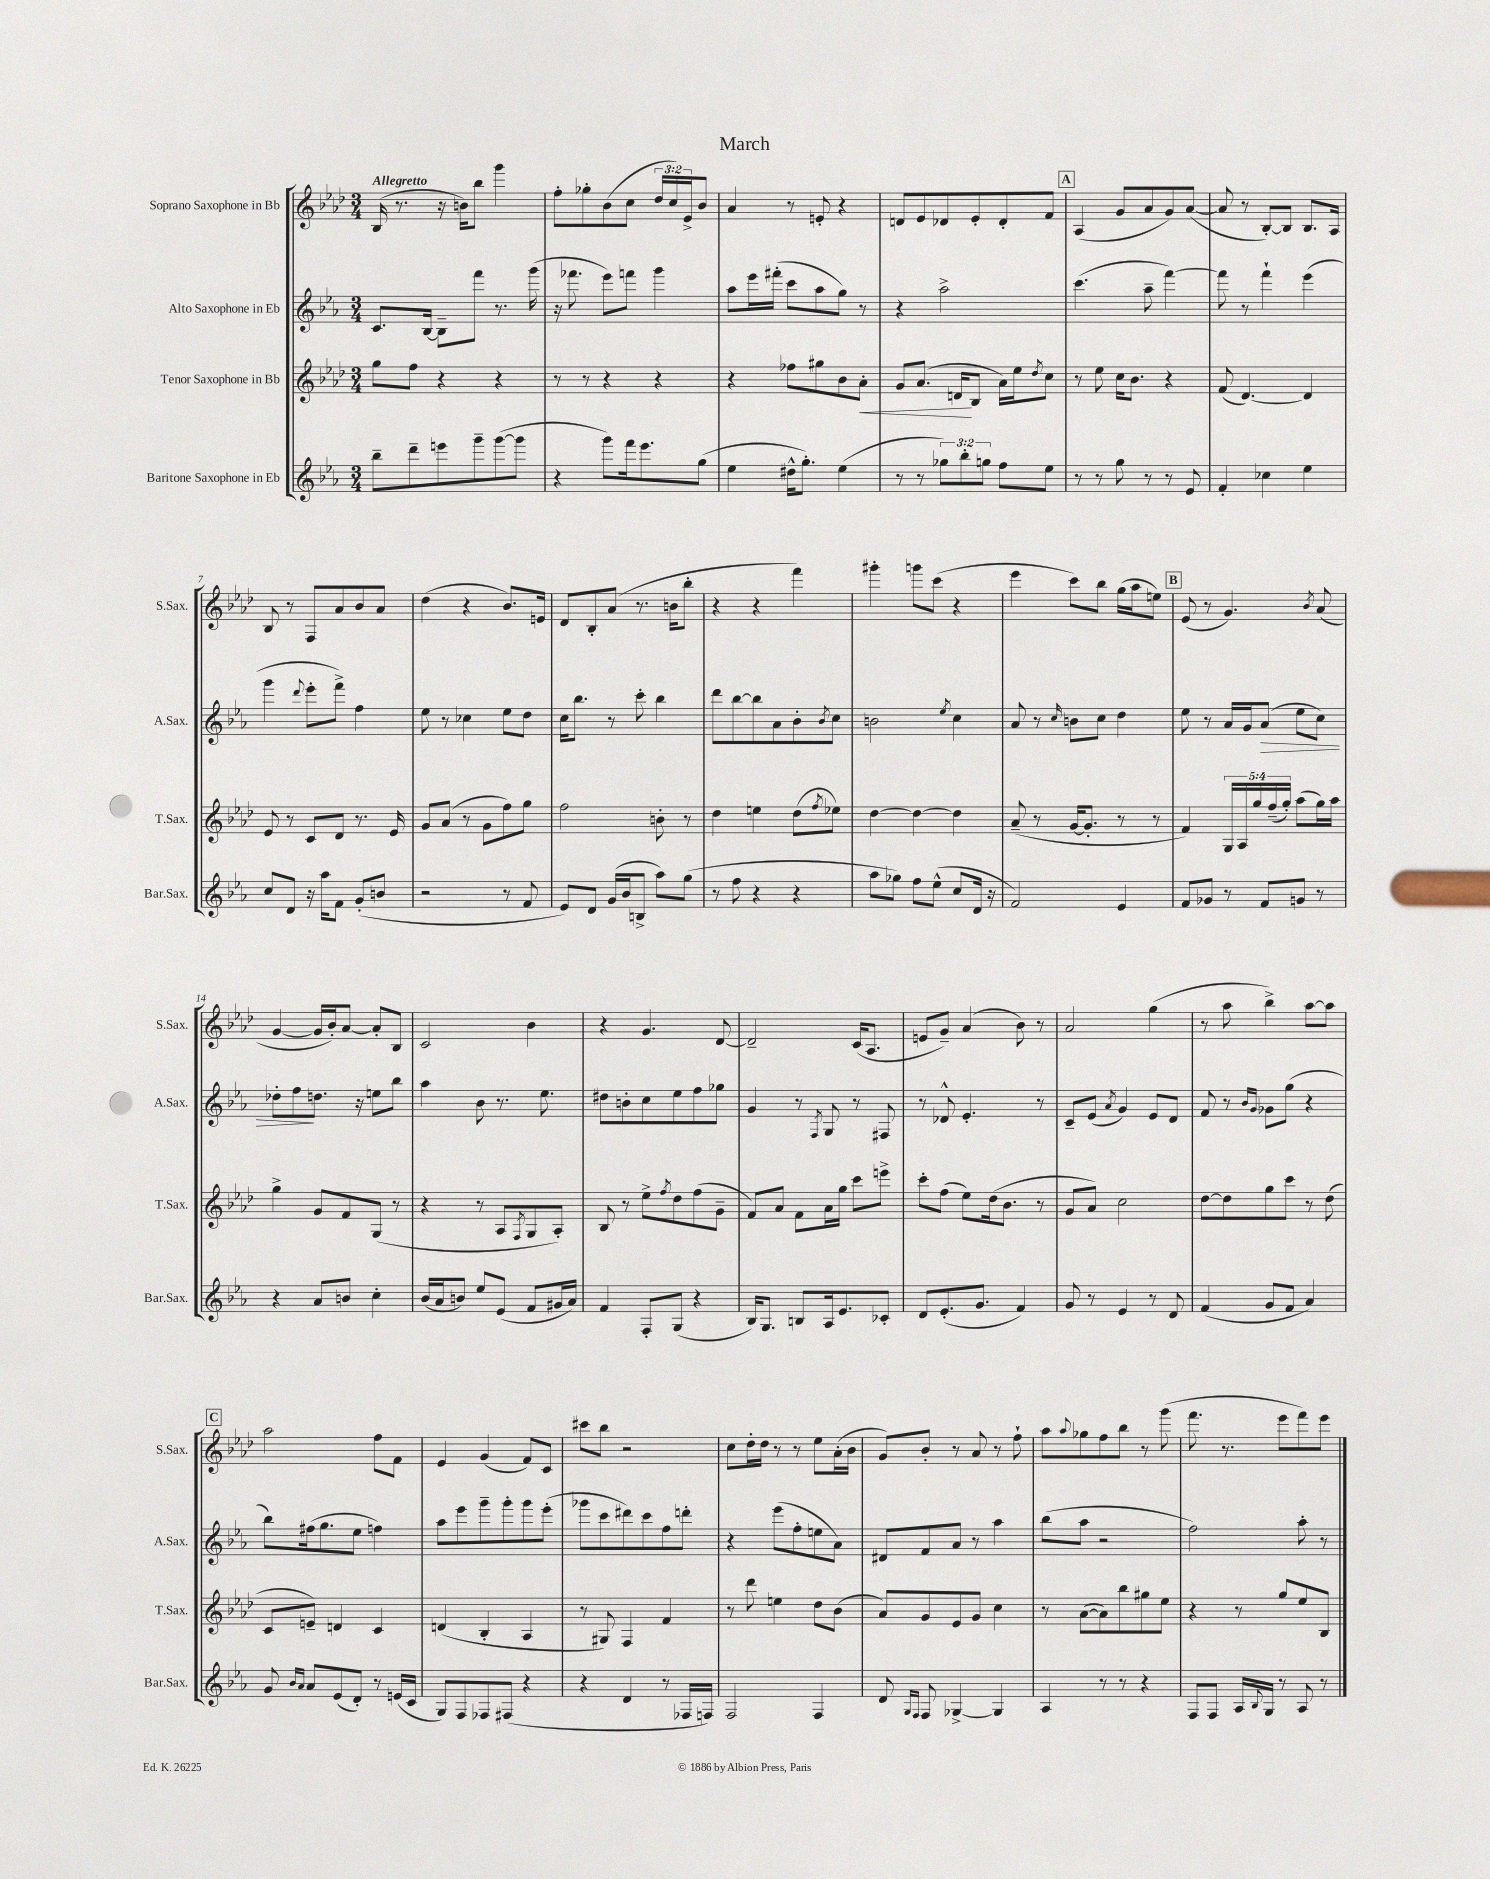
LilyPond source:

\header { title = "March" }
<<
\new StaffGroup <<
\new Staff = "s0" \with { instrumentName = "Soprano Saxophone in Bb" shortInstrumentName = "S.Sax." } {
    \clef treble \key aes \major \numericTimeSignature \time 3/4 \override Staff.TupletNumber.text = #tuplet-number::calc-fraction-text \tempo "Allegretto"
    bes16( r8. r16 b'16) bes''8 g'''4 |
    f''8-. ges''8-. bes'8( c''8 \tuplet 3/2 { des''16 c''16) ees'16-> } bes'8 |
    aes'4 r8 e'8-. r4 |
    d'8 ees'8 des'8 ees'8-. des'8-. f'8 |
    \mark \markup { \box "A" } aes4( g'8 aes'8 g'8) aes'8~( |
    aes'8 r8 bes8~-.) bes8 bes8. aes16 |
    bes8 r8 f8 aes'8 bes'8 aes'8 |
    des''4( r4 bes'8.) e'16 |
    des'8 bes8-. aes'8( r8. b'16 bes''8-. |
    r4 r4 f'''4) |
    gis'''4-. g'''8 c'''8( r4 |
    ees'''4 c'''8) bes''8 g''16( aes''16 e''8) |
    \mark \markup { \box "B" } ees'8( r8 g'4.) \acciaccatura { bes'8 } aes'8( |
    g'4~ g'16 bes'16-.) aes'8~ aes'8-. bes8 |
    c'2 bes'4 |
    r4 g'4. des'8~ |
    des'2-- c'16( aes8. |
    e'8 g'8--) aes'4( bes'8) r8 |
    aes'2 g''4( |
    r8 aes''8 bes''4->) aes''8~ aes''8 |
    \mark \markup { \box "C" } aes''2 f''8 f'8 |
    ees'4 g'4( f'8) c'8 |
    cis'''8 bes''8 r2 |
    c''8 des''16-. des''16 r8 r8 ees''8 aes'16-.( bes'16 |
    g'8) bes'8-. r8 aes'8 r8 f''8-! |
    aes''8 \appoggiatura { aes''8 } ges''8 f''8 bes''8 r8 g'''8( |
    f'''8. r8. ees'''8 f'''8) ees'''8 \bar "|." |
}
\new Staff = "s1" \with { instrumentName = "Alto Saxophone in Eb" shortInstrumentName = "A.Sax." } {
    \clef treble \key ees \major \numericTimeSignature \time 3/4
    c'8. bes16~ bes8-- f'''8 r8. g'''16( |
    r16 fes'''8. ees'''8) f'''8 g'''4 |
    aes''8 ees'''16 fis'''16-.( c'''8 aes''8 g''8) r8 |
    r4 aes''2-> |
    \mark \markup { \box "A" } c'''4.( aes''8-- f'''4~) |
    f'''8 r8 f'''4-! ees'''4( |
    g'''4 \appoggiatura { d'''8 } ees'''8-. f'''8->) f''4 |
    ees''8 r8 ces''4 ees''8 d''8 |
    c''16 bes''8. r8 c'''8-. bes''4 |
    d'''8 bes''8~ bes''8 aes'8 bes'8-. \acciaccatura { bes'8 } c''8 |
    b'2 \acciaccatura { ees''8 } c''4 |
    aes'8 r8 \grace { c''16 } b'8 c''8 d''4 |
    \mark \markup { \box "B" } ees''8 r8 aes'16 g'16 aes'8\>( ees''8 c''8) |
    des''8-. f''8\! d''8. r16 e''8 bes''8 |
    aes''4 bes'8 r8. ees''8. |
    dis''8 b'8-. c''8 ees''8 f''8 ges''8 |
    g'4 r8 \acciaccatura { f8 } g8 r8 fis8 |
    r8 des'8-^ ees'4.-. r8 |
    c'8-- ees'8( \acciaccatura { aes'8 } g'4) ees'8 d'8 |
    f'8 r8 \grace { bes'16 g'16 } ges'8 g''8( r4 |
    \mark \markup { \box "C" } bes''8) fis''16( g''8. ees''8 f''4) |
    aes''8 ees'''8 g'''8-- g'''8-. g'''8 ees'''8-.( |
    ges'''8 c'''8 dis'''8) c'''8 f''8 d'''8-. |
    r4 ees'''8( f''8-. e''8 aes'8) |
    dis'8 f'8 aes'8 r8 aes''4 |
    bes''8( aes''8 r2 |
    f''2) aes''8-. r8 \bar "|." |
}
\new Staff = "s2" \with { instrumentName = "Tenor Saxophone in Bb" shortInstrumentName = "T.Sax." } {
    \clef treble \key aes \major \numericTimeSignature \time 3/4 \override Staff.TupletNumber.text = #tuplet-number::calc-fraction-text
    g''8 f''8 r4 r4 |
    r8 r8 r4 r4 |
    r4 fes''8 gis''8 bes'8 aes'8-.\< |
    g'8 aes'8.( d'16\! bes8 aes'16) ees''16 \acciaccatura { des''8 } c''8 |
    \mark \markup { \box "A" } r8 ees''8 c''16 bes'8. r4 |
    f'8( des'4.~) des'4 |
    ees'8 r8 c'8 des'8 r8. ees'16 |
    g'8 aes'8( r8 g'8 f''8) g''8 |
    f''2 b'8-. r8 |
    des''4 e''4 des''8( \acciaccatura { f''8 } ees''8) |
    des''4~ des''4~ des''4 |
    aes'8--( r8 g'16~ g'8.-. r8 r8 |
    \mark \markup { \box "B" } f'4) \tuplet 5/4 { g16 aes16 g''16 f''16--( g''16-.) } aes''8( g''16) aes''16 |
    g''4-> g'8 f'8 g8( r8 |
    r4 r8 aes8 \acciaccatura { f8 } g8 aes8-.) |
    bes8 r8 ees''8-> \acciaccatura { f''8 } des''8 f''8( g'8-- |
    f'8) aes'8 f'8 aes'16 g''16 c'''8 e'''8-> |
    c'''8-. f''8( ees''8) des''16( bes'8. r8 |
    g'8 aes'8) c''2 |
    des''8~ des''8 g''8 c'''8 r8 des''8( |
    \mark \markup { \box "C" } c'8 e'8--) d'4 c'4 |
    d'4( bes4-. aes4 |
    r8 gis8) f4 f'4 |
    r8 des'''8 e''4 des''8 bes'8( |
    aes'8) g'8 ees'8 g'8 c''4 |
    r8 aes'8~( aes'8) bes''8 gis''8 ees''8 |
    r4 r8 g''8 ees''8 bes8 \bar "|." |
}
\new Staff = "s3" \with { instrumentName = "Baritone Saxophone in Eb" shortInstrumentName = "Bar.Sax." } {
    \clef treble \key ees \major \numericTimeSignature \time 3/4 \override Staff.TupletNumber.text = #tuplet-number::calc-fraction-text
    bes''8-- d'''8-- e'''8 g'''8-- g'''8~( g'''8 |
    r4 g'''8) f'''16 ees'''8. g''8( |
    ees''4 dis''16-^ g''8.-.) ees''4( |
    r8 r8 \tuplet 3/2 { ges''8) bes''8-. g''8 } f''8 ees''8 |
    \mark \markup { \box "A" } r8 r8 g''8 r8 r8 ees'8 |
    f'4-. ces''4 ees''4 |
    c''8 d'8 r16 aes''16 f'8 g'8-.( b'8 |
    r2 r8 f'8 |
    ees'8) d'8 g'16( bes'16 b8-> aes''8) g''8( |
    r8 f''8 r4 r4 |
    aes''8 ges''8) f''8 ees''8-^( c''8 d'16 r16 |
    f'2) ees'4 |
    \mark \markup { \box "B" } f'8 ges'8 r8 f'8 g'8 r8 |
    r4 aes'8 b'8 c''4-. |
    bes'16( aes'16 b'8) ees''8 ees'8( f'8 gis'16 aes'16) |
    f'4 f8-. g8( r4 |
    bes16) g8. b8 aes16 ees'8. ces'8-. |
    d'8 ees'8.-.( g'8. f'4) |
    g'8 r8 ees'4 r8 d'8 |
    f'4( g'8 f'8 aes'4) |
    \mark \markup { \box "C" } g'8 \grace { bes'16 aes'16 } aes'8 ees'8( d'8-.) r8 e'16( c'16 |
    g8) f8 fes8 fis8( r4 |
    r4 d'4 r8 fes16 f16) |
    f2 f4 |
    d'8 \grace { g16 f16 } f8 ges4~-> ges4 |
    aes4 r8 r8 r4 |
    f8 f8 aes16 \appoggiatura { bes8 } g16 r8 aes8 r8 \bar "|." |
}
>>
>>
